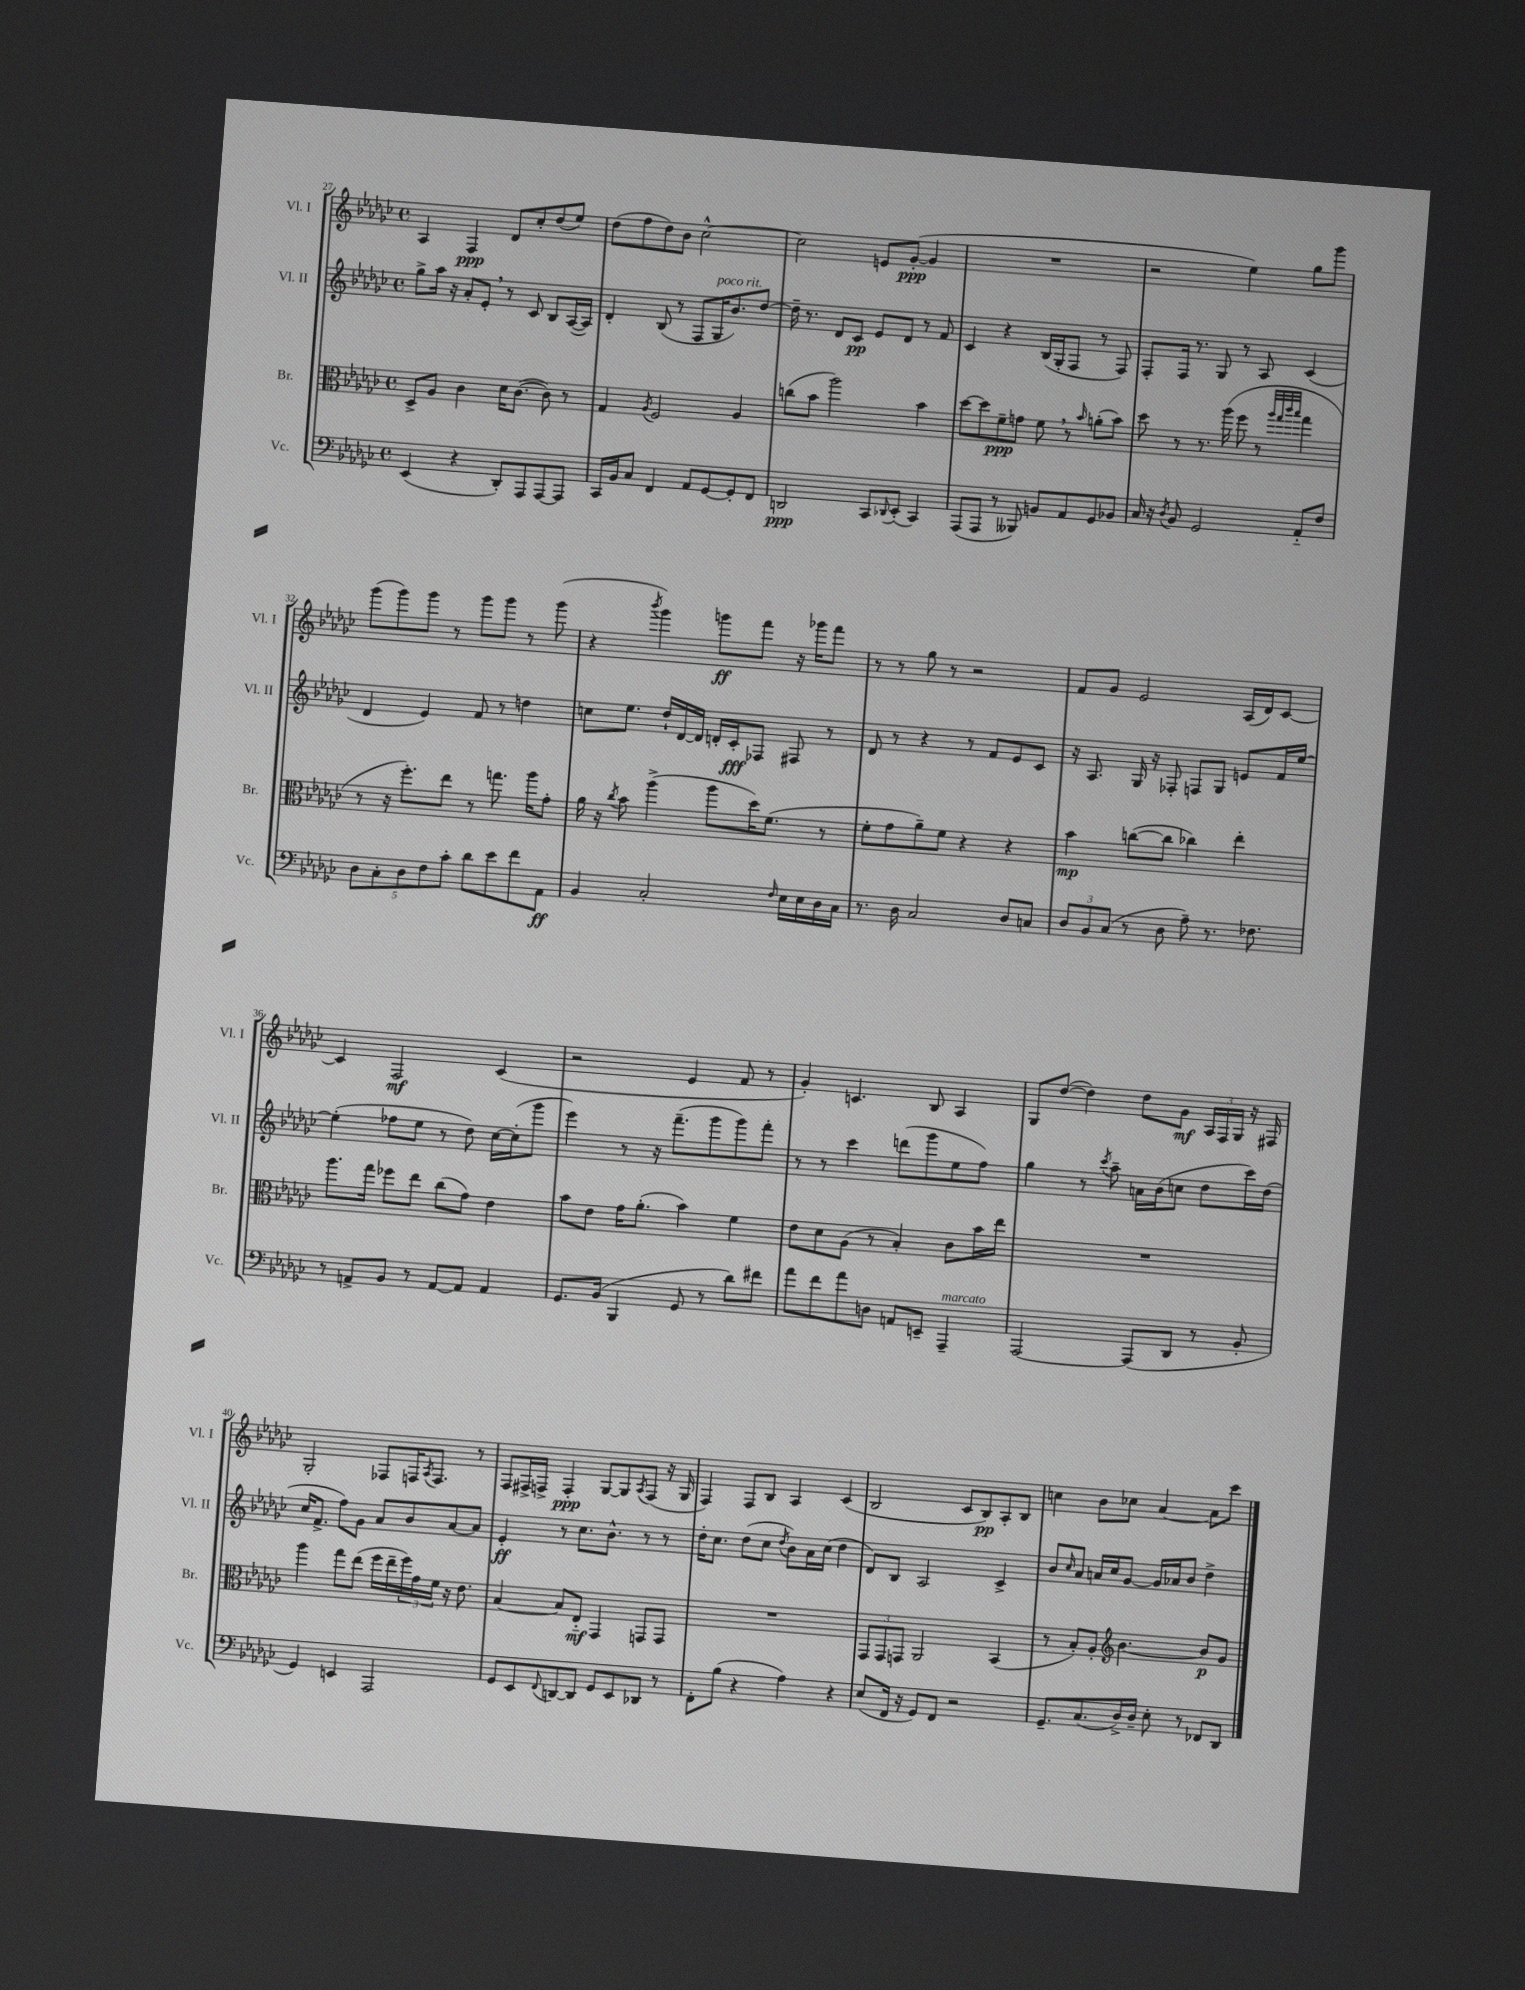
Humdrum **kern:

**kern	**kern	**kern	**kern
*staff4	*staff3	*staff2	*staff1
*clefF4	*clefC3	*clefG2	*clefG2
*k[b-e-a-d-g-c-]	*k[b-e-a-d-g-c-]	*k[b-e-a-d-g-c-]	*k[b-e-a-d-g-c-]
*M4/4	*M4/4	*M4/4	*M4/4
*met(c)	*met(c)	*met(c)	*met(c)
(4EE-	8D-^	8gg-^	4A-
.	8A-	16aa-	.
.	.	16r	.
4r	4c-	8a-'	4F
.	.	8e-'	.
8DD-')	16d-	8r	8d-
.	([8.c-	.	.
8AAA-	.	8c-	8cc-'
[8AAA-	8c-])	8B-	(8dd-
8AAA-]	8r	([16A-	8ee-)
.	.	16A-])	.
=	=	=	=
16CC-	4G-	4d-'	(8dd-
16BB-	.	.	.
8C-	.	.	8ff
.	8qA-	.	.
4FF	2F	(8B-	8dd-)
.	.	8r	8b-
8AA-	.	8F	[2cc-^^
[8GG-	.	16G-	.
.	.	8.b-)	.
8GG-']	4A-	.	.
8FF	.	[8dd-	.
=	=	=	=
2DD	(8cc	16dd-~]	2cc-]
.	.	8.r	.
.	8b-	.	.
.	2aa-)	8d-	.
.	.	8c-	.
8CC-	.	8e-	8e
8qqDD-	.	.	.
(8EE-'	.	8d-	([8g-'
4CC-)	4b-	8r	4g-]
.	.	8f	.
=	=	=	=
(8AAA-	[8dd-	4c-	1r
8AAA-	8dd-]	.	.
8r	8f~	4r	.
8BBB--)	8g	.	.
8BB	8f	(16B-	.
.	.	16G-'	.
8AA-	8r	8F	.
.	16qqb-	.	.
8GG-	(8a'	8r	.
8BB-	8b-)	8F)	.
=	=	=	=
16C-	8dd-	8F'	2r
16r	.	.	.
8qD-	.	.	.
8BB-	8r	16F	.
.	.	8.r	.
2GG-	8.r	.	.
.	.	8G-	.
.	(16aa-	.	.
.	8ff	8r	4ee-)
.	8r	8A-	.
.	32qqaa-	.	.
.	32qqgg-	.	.
.	32qqccc-	.	.
.	32qqbb-	.	.
8AA-'~	4gg-	(4c-	8gg-
8F	.	.	8ggg-
=	=	=	=
10D-	8r	4d-	(8ggg-
10C-'	.	.	.
.	16r	.	8ggg-)
.	8.ff')	.	.
10D-	.	.	.
.	.	4e-)	8ggg-
10F	.	.	.
.	8ee-	.	8r
10c-'	.	.	.
8d-	8r	8f	8ggg-
8e-	8.gg	8r	8ggg-
8f	.	4dd	8r
.	16aa-	.	.
8AA-	8g-'	.	(8ggg-
=	=	=	=
4BB-	16a-	8cc	4r
.	16r	.	.
.	8qcc-	.	.
.	8b-	8.ee-	.
.	.	.	8qbbb-
2C-'	(4aa-^	.	4ggg-)
.	.	16dd-`	.
.	.	[16d-	.
.	.	16d-]	.
.	8aa-	16d'	8ggg
.	.	16c-'	.
.	16dd-)	8F-	8fff
.	(8.f	.	.
16qqF	.	.	.
16E-	.	8F#	16r
16E-	.	.	16ggg-
16D-	8r	8r	8fff
16C-	.	.	.
=	=	=	=
8.r	8f'	8d-	8r
.	8g-	8r	8r
16D-	.	.	.
2C-	8a-~)	4r	8gg-
.	8f	.	8r
.	4r	8r	2r
.	.	8f	.
8D-	4r	8e-	.
8C	.	8c-	.
=	=	=	=
12D-	4b-	16r	8f
.	.	8.A-	.
12BB-	.	.	.
.	.	.	8g-
(12C-	.	.	.
8r	([8cc	16G-	2e-
.	.	16r	.
8D-	8cc]	8F-'	.
8A-~)	4cc-)	8F	.
8.r	.	8G-	.
.	4ee-'	8e	(16A-
8.F-	.	.	16d-)
.	.	16f	[8c-
.	.	[16ee-	.
=	=	=	=
8r	8.aa-	(4ee-']	4c-]
8AA^	.	.	.
.	16gg-	.	.
8BB-	8ff-	8ff-	2F
8r	8ee-	8ee-	.
[8AA	(8cc-	8r	.
8AA]	8g-)	8dd-)	.
4AA	4e-	[16cc-	(4c-
.	.	(16cc-']	.
.	.	8ggg-	.
=	=	=	=
8.GG-	8b-	4eee-)	2r
.	8e-	.	.
(16BB-	.	.	.
4BBB-	16g-	8r	.
.	(8.a-'	.	.
.	.	16r	.
.	.	(8.fff~	.
8GG-	4b-)	.	4e-
8r	.	8ggg-	.
8d-)	4f	8ggg-)	8f
8f#	.	8fff'	8r
=	=	=	=
8a-	8e-	8r	4g-')
8f	8d-	8r	.
8a-	(8A-	4ccc-	4.c
8D	8r	.	.
8AA	4B-')	(8ddd	.
8EE~	.	8ggg-	8B-
4AAA-~	8c-	8ee-	4A-
.	16b-	8ff)	.
.	16ee-	.	.
=	=	=	=
[2AAA-	1r	4gg-	8G-
.	.	.	([8dd-
.	.	8r	4dd-])
.	.	8qccc-	.
.	.	8aa-~	.
(8AAA-]	.	16a	8dd-
.	.	(16b-	.
8DD-	.	8cc	8g-
8r	.	8dd-	24A-
.	.	.	24F
.	.	.	24G-
8BB-'	.	16ccc-)	16r
.	.	(16dd-	16F#
=	=	=	=
4GG-)	4aa-	16cc-	2G-'
.	.	8.f^	.
4EE	8gg-	8ff)	.
.	(8ee-	8g-	.
2AAA-	16ff	8a-	8F-
.	16ee-~	.	.
.	24ff)	8b-	16F
.	24g-	.	.
.	.	.	8qA-
.	.	.	8.F
.	24f	.	.
.	16r	[8a-	.
.	8.e-	.	.
.	.	8a-]	8r
=	=	=	=
8GG-	[4B-	4e-'	8F
8EE-	.	.	16F#^
.	.	.	16F^
8qqFF	.	.	.
[8DD	8B-]	8r	4F'
8DD]	8E-'~	8.cc-	.
8GG-	4GG-	.	[8G-
.	.	8.b-^^	.
8EE-	.	.	8G-]
.	.	.	8qA-
8DD-	8GG	8r	(8F
8r	8GG	8r	16r
.	.	.	16G-
=	=	=	=
8FF'	1r	16dd-'	4F)
.	.	8.cc-	.
(8B-	.	.	.
4r	.	(8dd-	8F
.	.	8cc-	8B-
.	.	8qdd-	.
4A-)	.	8b-)	4A-
.	.	16a-	.
.	.	(16cc-	.
4r	.	4dd-	(4c-
=	=	=	=
(8E-	12GG-	8d-)	2B-
.	12GG-	.	.
16FF	.	8B-	.
.	12GG	.	.
16r	.	.	.
8GG-)	2AA-	2A-	.
8FF	.	.	.
2r	.	.	8c-
.	.	.	8B-)
.	(4BB-	4c-^	8A-'
.	.	.	8B-
=	=	=	=
8.GG-~	8r	8b-	4cc
.	.	16qqcc-	.
.	8B-')	8a-	.
(8.C-	.	.	.
.	8A-'	16a	8b-
.	.	16cc-	.
*	*clefG2	*	*
16D-^)	[4.b-	[8g-	8cc-
16D-~	.	.	.
8E-'	.	16g-]	[4a-
.	.	16a-	.
8r	.	8b-	.
8FF-	8b-]	4dd-^	8a-]
8DD-	8g-	.	8ccc-
==	==	==	==
*-	*-	*-	*-
